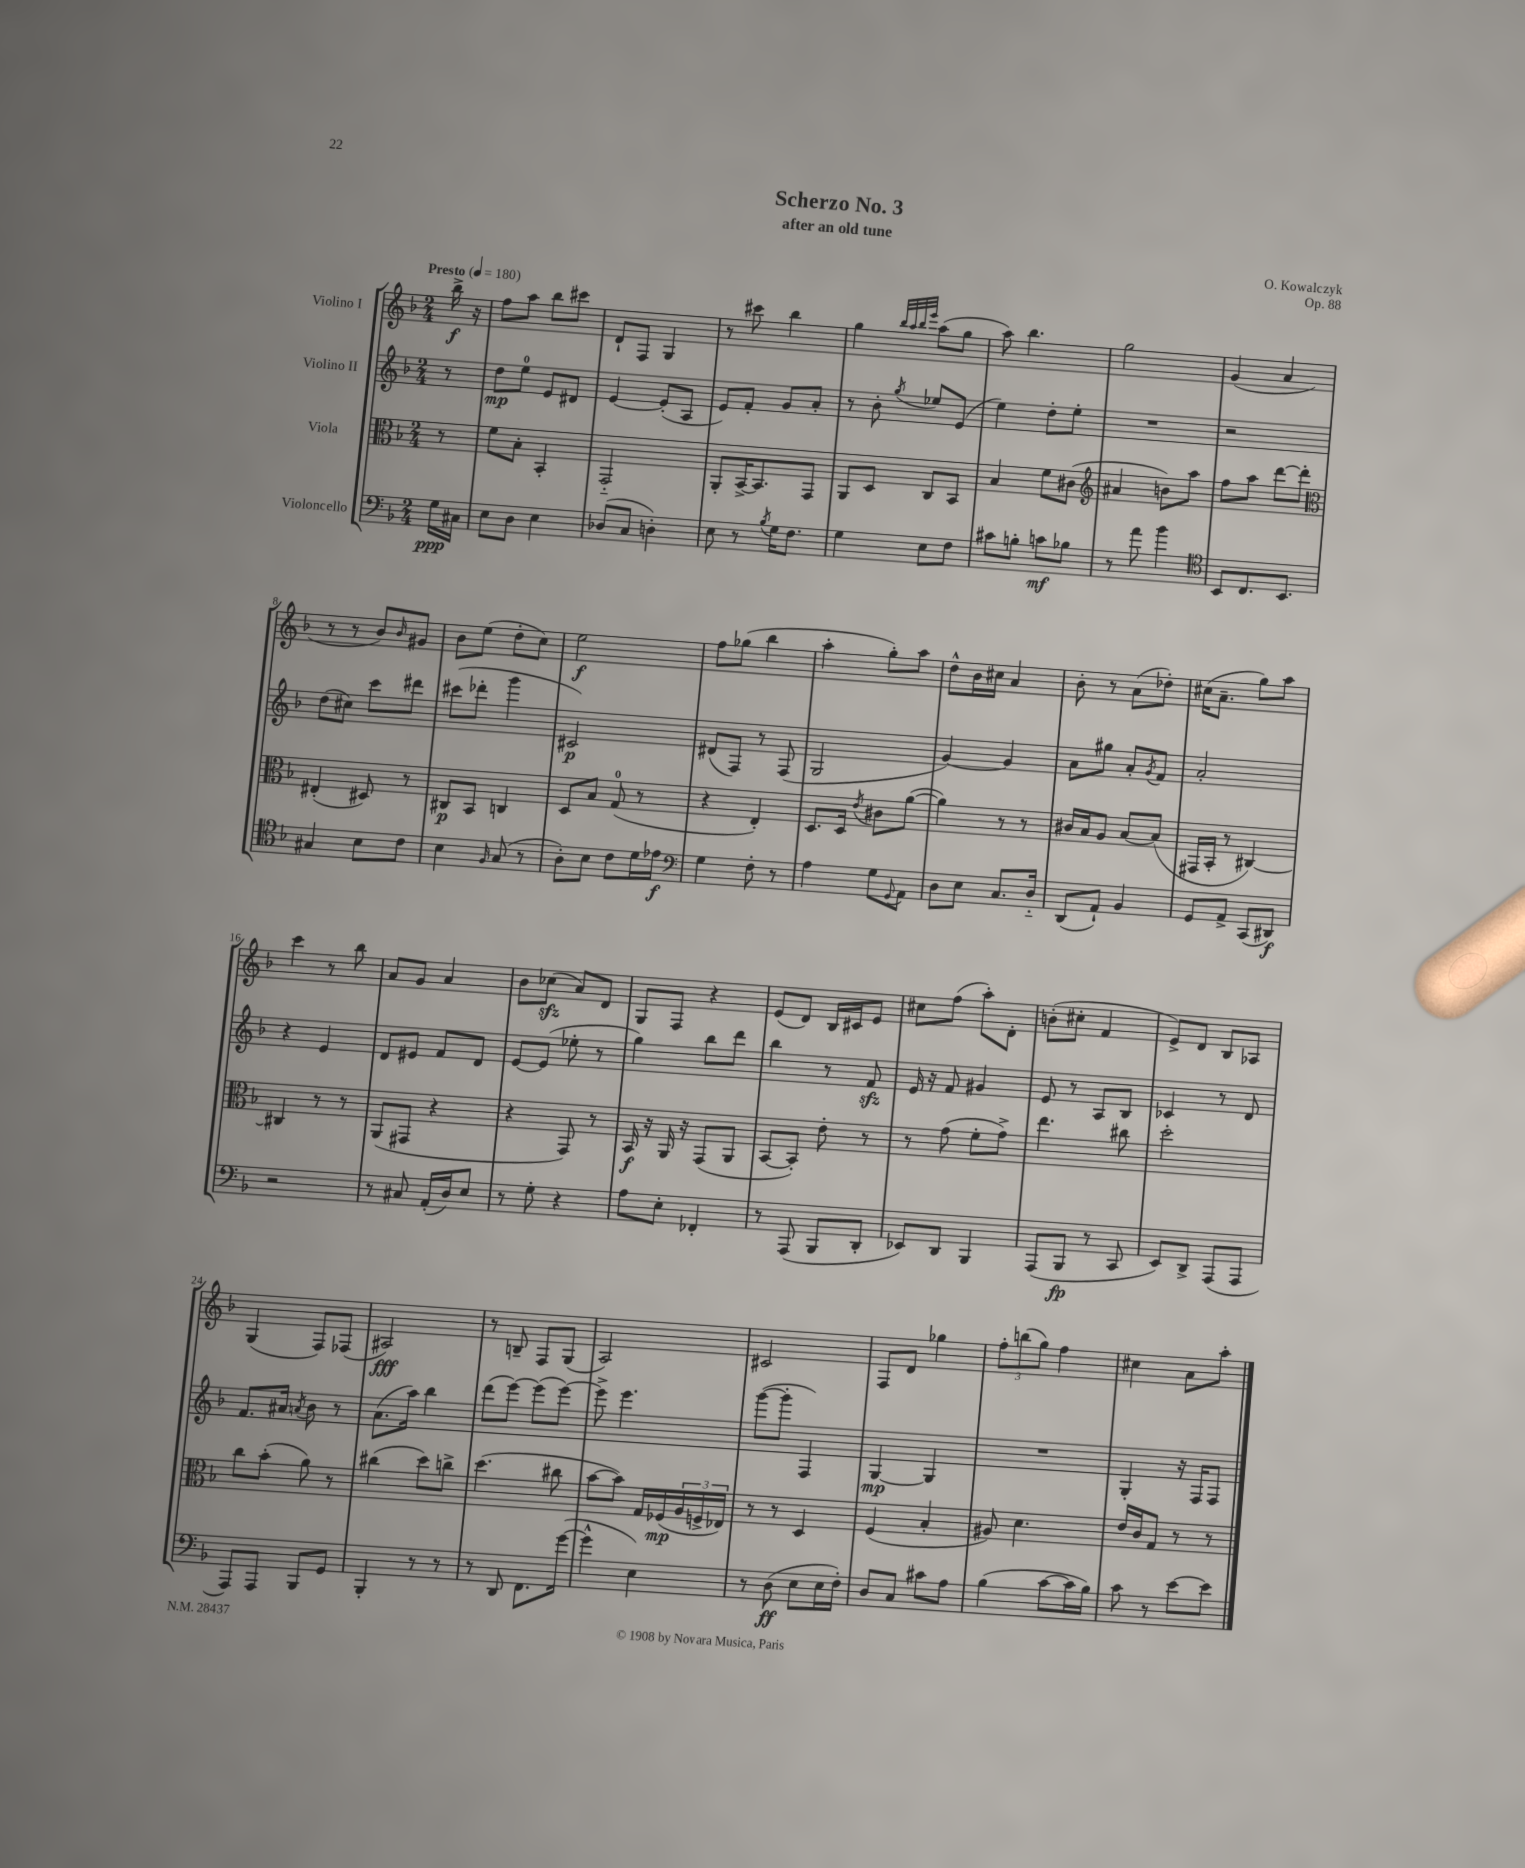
\header { title = "Scherzo No. 3" composer = "O. Kowalczyk" subtitle = "after an old tune" opus = "Op. 88" }
<<
\new StaffGroup <<
\new Staff = "s0" \with { instrumentName = "Violino I" } {
    \clef treble \key f \major \numericTimeSignature \time 2/4 \partial 8 \tempo "Presto" 4 = 180
    bes''16->\f r16 |
    f''8 a''8 bes''8 cis'''8 |
    d'8-! f8 g4 |
    r8 cis'''8 bes''4 |
    g''4 \grace { bes''32 a''32 bes''32 e'''32 } a''8( g''8 |
    a''8) bes''4. |
    g''2 |
    g'4( a'4 |
    r8 r8 bes'8) \grace { bes'16 } gis'8 |
    bes'8 e''8( d''8-. c''8) |
    e''2\f |
    f''8 ges''8( bes''4 |
    a''4-. g''8-.) a''8 |
    d''8-^ bes'16 cis''16 a'4 |
    bes'8-. r8 a'8( des''8-.) |
    cis''16( a'8.-- g''8) a''8 |
    c'''4 r8 bes''8 |
    a'8 g'8 a'4 |
    bes'8 ces''8\sfz( a'8) d'8 |
    g8 f8 r4 |
    e'8( d'8) bes16 cis'16 e'8 |
    cis''8 f''8( a''8-.) d'8-. |
    b'8-.( cis''8-. f'4 |
    e'8->) d'8 bes8 aes8 |
    g4( f8) fes8( |
    ais2\fff) |
    r8 b8-- f8 g8( |
    a2) |
    cis'2 |
    f8 d'8 ges''4 |
    \tuplet 3/2 { f''8-. b''8( g''8) } f''4 |
    cis''4 a'8 a''8-. \bar "|." |
}
\new Staff = "s1" \with { instrumentName = "Violino II" } {
    \clef treble \key f \major \numericTimeSignature \time 2/4 \partial 8
    r8 |
    d''8\mp e''8-0 e'8 dis'8 |
    e'4~ e'8-.( a8 |
    e'8) f'8-. g'8 a'8-. |
    r8 bes'8-. \acciaccatura { g''8 } ees''8 e'8( |
    e''4) d''8-. e''8-. |
    R2 |
    r2 |
    d''8( cis''8) c'''8 dis'''8 |
    cis'''8( des'''8-. g'''4 |
    cis'2\p) |
    dis'8( f8) r8 f8( |
    g2 |
    g'4~) g'4 |
    a'8 gis''8 a'8-. \acciaccatura { g'8 } f'8 |
    a'2-. |
    r4 e'4 |
    d'8 eis'8 f'8 d'8 |
    e'8~ e'8( ees''8-. r8 |
    g''4) bes''8 d'''8 |
    bes''4 r8 f'8\sfz |
    e'16 r16 f'8 gis'4 |
    e'8 r8 a8 bes8 |
    ces'4 r8 d'8 |
    f'8. ais'16 \acciaccatura { a'8 } bes'8 r8 |
    a'8.( a''16) bes''4 |
    d'''8( e'''8~) e'''8( e'''8~) |
    e'''8-> e'''4. |
    g'''8~( g'''8-. f4) |
    g4~\mp g4 |
    R2 |
    g4-. r16 f16 f8 \bar "|." |
}
\new Staff = "s2" \with { instrumentName = "Viola" } {
    \clef alto \key f \major \numericTimeSignature \time 2/4 \partial 8
    r8 |
    f'8 bes8-. bes,4-. |
    g,2-_ |
    a,8-. bes,16~-> bes,8. g,8 |
    a,8 d8 c8 bes,8 |
    bes4 f'8 cis'8( |
    \clef treble ais'4 b'8) a''8 |
    f''8 a''8 d'''8~ d'''8-. |
    \clef alto eis4-.( dis8) r8 |
    cis8\p bes,8 c4 |
    d8 bes8 g8-0( r8 |
    r4 e4-.) |
    d8. d16 \acciaccatura { e'8 } cis'8 a'8~( |
    a'4) r8 r8 |
    cis'16 bes16 a8 bes8~ bes8( |
    gis,16 bes,16-. r8 cis4~) |
    cis4 r8 r8 |
    a,8( gis,8 r4 |
    r4 g,8) r8 |
    bes,16\f r16 a,16 r16 g,8( a,8 |
    bes,8~ bes,8-.) e'8-. r8 |
    r8 g'8( f'8-. g'8->) |
    e''4. cis''8 |
    d''2-. |
    c''8 bes'8-.( a'8) r8 |
    cis''4( d''8) c''8-> |
    d''4.( cis''8 |
    bes'8~ bes'8) g16 fes16\mp( \tuplet 3/2 { a16 f16-> ees16) } |
    r8 r8 d4 |
    f4( bes4-. |
    ais8) d'4. |
    e'16 c'16 g8 r8 r8 \bar "|." |
}
\new Staff = "s3" \with { instrumentName = "Violoncello" } {
    \clef bass \key f \major \numericTimeSignature \time 2/4 \partial 8
    g16\ppp cis16 |
    e8 d8 e4 |
    des8( c8 d4-.) |
    e8 r8 \acciaccatura { bes8 } g16 f8. |
    g4 e8 f8 |
    cis'8 b8-. c'8\mf bes8 |
    r8 a'8 bes'4 |
    \clef tenor bes,8 c8. bes,8. |
    gis4 bes8 c'8 |
    bes4 \grace { f16 } g8( r8 |
    a8-.) bes8 c'8 d'16 ees'16\f |
    \clef bass g4 f8-. r8 |
    a4 g8 \appoggiatura { g,8 } a,8 |
    d8 e8 c8. d16-_ |
    d,8( a,8-!) bes,4 |
    g,8 a,8-> c,8( dis,8\f) |
    r2 |
    r8 cis8 a,16-.( d16) e8 |
    r8 g8-. r4 |
    a8 e8-. fes,4-. |
    r8 a,,8( bes,,8 d,8-. |
    ees,8) d,8 bes,,4 |
    a,,8( bes,,8\fp r8 c,8 |
    e,8) d,8-> a,,8( a,,8 |
    a,,8) a,,8 bes,,8 g,8 |
    bes,,4-. r8 r8 |
    r8 d,8 f,8. g'16~( |
    g'4-^ e4) |
    r8 d8\ff( e8 e16 f16-.) |
    d8 c8 cis'8 a8 |
    bes4( c'8~ c'16 bes16) |
    c'8 r8 e'8~ e'8 \bar "|." |
}
>>
>>
